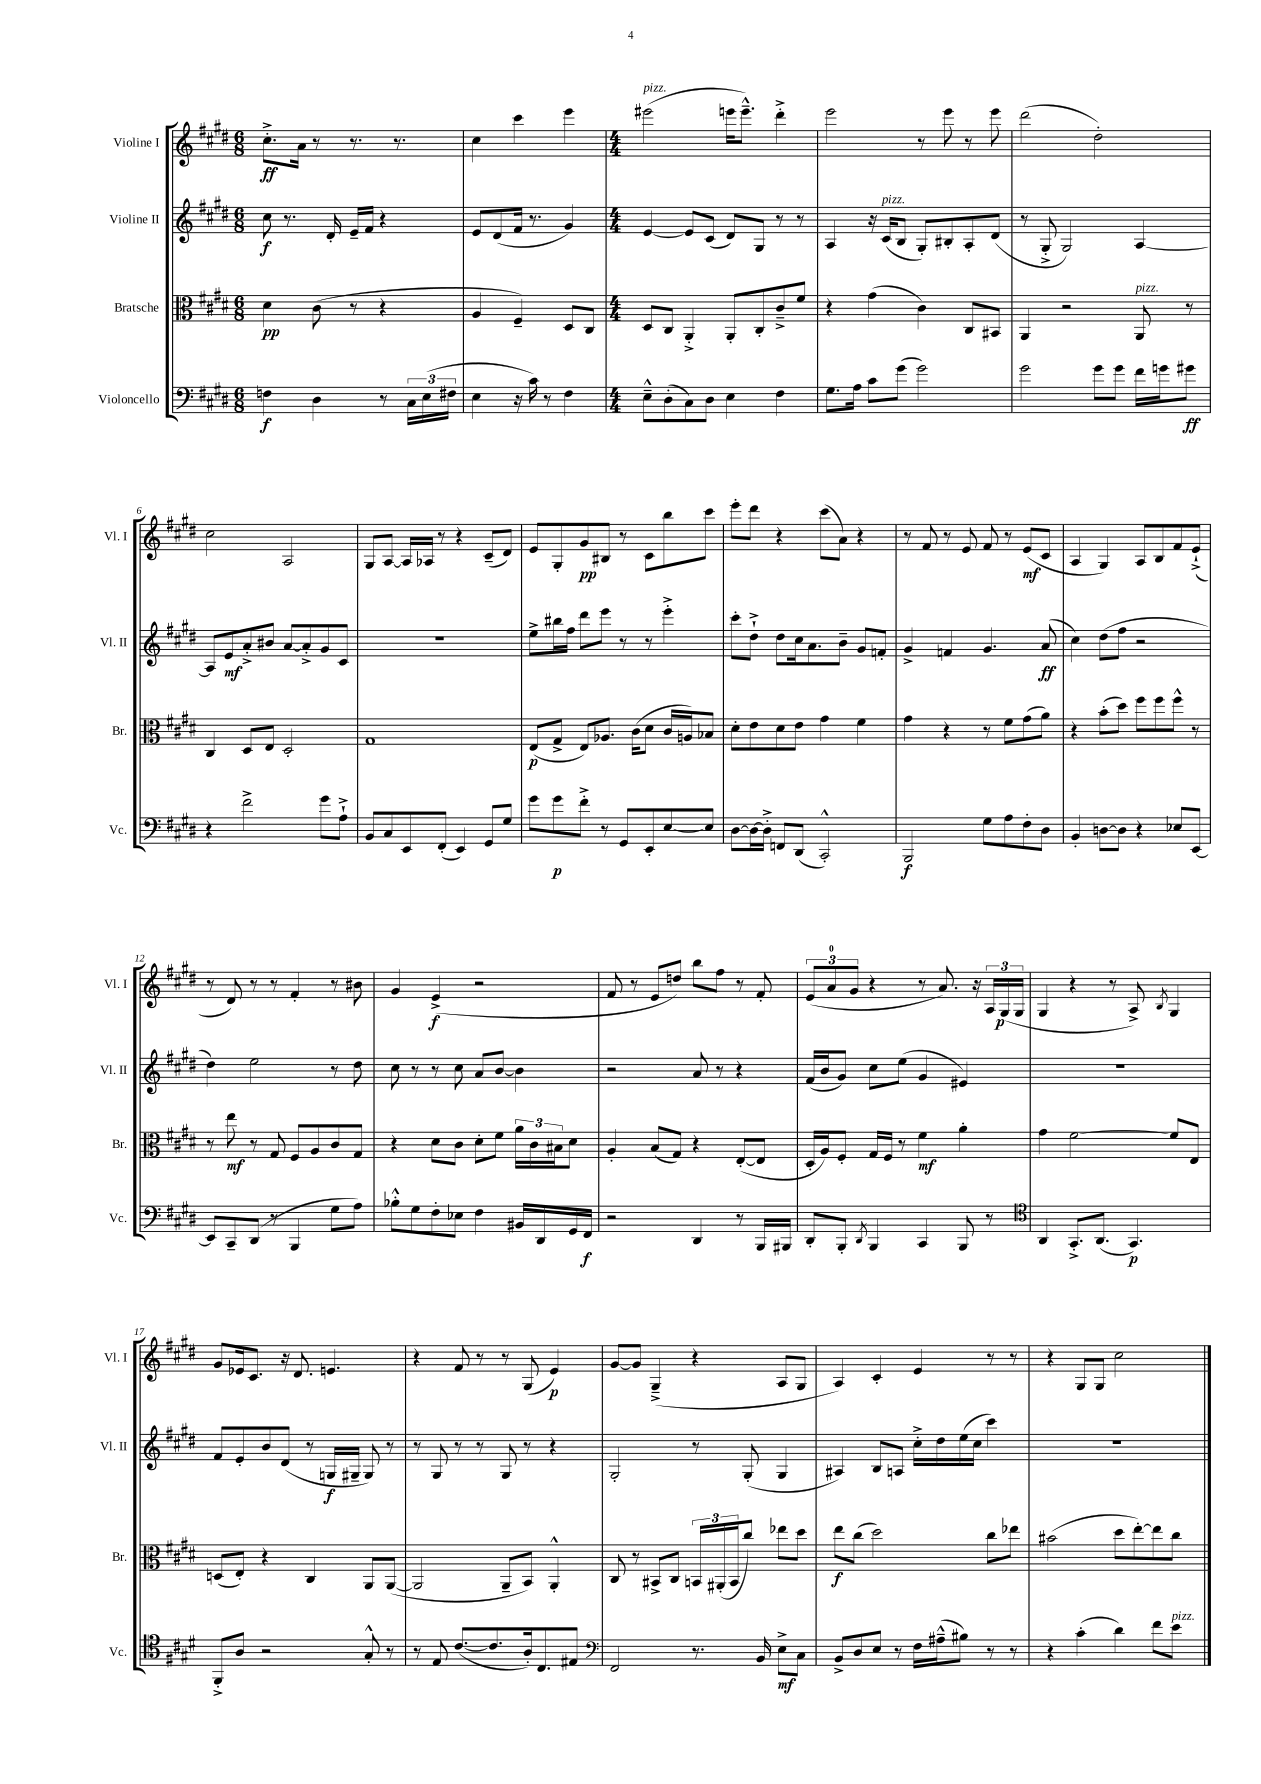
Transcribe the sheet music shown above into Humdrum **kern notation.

**kern	**kern	**kern	**kern
*staff4	*staff3	*staff2	*staff1
*clefF4	*clefC3	*clefG2	*clefG2
*k[f#c#g#d#]	*k[f#c#g#d#]	*k[f#c#g#d#]	*k[f#c#g#d#]
*M6/8	*M6/8	*M6/8	*M6/8
4F	4d#	8cc#	8.cc#'^
.	.	8.r	.
.	.	.	16a
4D#	(8c#	.	8r
.	.	16d#'	.
.	8r	16e~	8.r
.	.	16f#	.
8r	4r	4r	.
.	.	.	8.r
24C#	.	.	.
(24E	.	.	.
24F#	.	.	.
=	=	=	=
4E	4A	8e	4cc#
.	.	(8d#	.
16r	4F#~)	16f#	4ccc#
16c#)	.	8.r	.
8r	.	.	.
4F#	8D#	4g#)	4eee
.	8C#	.	.
=	=	=	=
*M4/4	*M4/4	*M4/4	*M4/4
8E~^^	8D#	[4e	(2eee#
(8D#'	8C#	.	.
8C#)	4AA'^	8e]	.
8D#	.	(8c#	.
4E	8AA'	8d#)	16eee
.	.	.	8.eee~^^)
.	8C#'	8G#	.
4F#	8c#~^	8r	4ddd#'^
.	8f#	8r	.
=	=	=	=
8.G#	4r	4A	2eee
16A	.	.	.
8c#	(4g#	16r	.
.	.	(16c#	.
(8g#	.	8B	.
2g#)	4c#)	8G#')	8r
.	.	8B#'	8eee
.	8C#	8A'	8r
.	8BB#	(8d#	8eee
=	=	=	=
2g#	4AA	8r	(2ddd#
.	.	8G#'^	.
.	2r	2G#)	.
8g#	.	.	2dd#')
8g#	.	.	.
16f#	8AA	[4A	.
16g	.	.	.
8g#	8r	.	.
=	=	=	=
4r	4C#	8A]	2cc#
.	.	8e	.
2f#^	8D#	8a'^	.
.	8E	8b#	.
.	2D#'	[8a	2A
.	.	8a'^]	.
8g#	.	8g#	.
8A`^	.	8c#	.
=	=	=	=
8BB	1G#	1r	8G#
8C#	.	.	[8A
8EE	.	.	16A]
.	.	.	16A-
(8FF#'	.	.	8r
4EE)	.	.	4r
8GG#	.	.	(8c#~
8G#	.	.	8d#)
=	=	=	=
8g#	(8E	8ee^	8e
8g#	8G#^	16bb#	8G#'
.	.	16ff#	.
8f#'^	8E)	8ddd#	8g#
8r	8.A-	8eee	8B#
8GG#	.	8r	8r
.	(16c#	.	.
8EE'	8d#	8r	8c#
[8E	16c#	4eee'^	8bb
.	16A)	.	.
8E]	8B-	.	8ccc#
=	=	=	=
[8D#	8d#'	8ccc#'	8eee'
16D#_	8e	8dd#`^	8ddd#
16D#'^]	.	.	.
8FF	8d#	8dd#	4r
(8DD#	8e	16cc#	.
.	.	8.a	.
2CC#'^^)	4g#	.	(8ccc#
.	.	8b~	8a)
.	4f#	8g#	4r
.	.	8f'	.
=	=	=	=
2BBB	4g#	4g#^	8r
.	.	.	8f#
.	4r	4f	8r
.	.	.	8e
8G#	8r	4.g#	8f#
8A	8f#	.	8r
8F#'	(8g#	.	(8e
8D#	8a)	(8a	8c#
=	=	=	=
4BB'	4r	4cc#)	4A
[8D	(8b'	(8dd#	4G#)
8D]	8dd#)	8ff#	.
4r	8ff#	2r	8A
.	8ff#	.	8B
8E-	8ff#^^	.	8f#
[8EE	8r	.	(8e`^
=	=	=	=
8EE]	8r	4dd#)	8r
8CC#~	8ee	.	8d#)
(8DD#	8r	2ee	8r
8r	8G#	.	8r
4BBB	8F#	.	4f#'
.	8A	.	.
8G#	8c#	8r	8r
8A)	8G#	8dd#	8b#
=	=	=	=
8B-'^^	4r	8cc#	4g#
8G#	.	8r	.
8F#'	8d#	8r	(4e^
8E-	8c#	8cc#	.
4F#	8d#'	8a	2r
.	8f#	[8b	.
16BB#	24a	4b]	.
.	24c#	.	.
16DD#	.	.	.
.	24B#	.	.
16GG#	8d#	.	.
16FF#	.	.	.
=	=	=	=
2r	4A'	2r	8f#
.	.	.	8r
.	(8B	.	8e
.	8G#)	.	8dd)
4DD#	4r	8a	8bb
.	.	8r	8ff#
8r	([8E'	4r	8r
16BBB	8E]	.	8f#'
16BBB#	.	.	.
=	=	=	=
8DD#'	16D#'	(16f#	(12e
.	16A)	16b	.
.	.	.	12a
8BBB'	8F#'	8g#)	.
.	.	.	12g#
8qDD#	.	.	.
4BBB	16G#	8cc#	4r
.	16F#	.	.
.	8r	(8ee	.
4CC#	4f#	4g#	8r
.	.	.	8.a)
8BBB	4a'	4e#)	.
.	.	.	16r
8r	.	.	24A
.	.	.	(24G#
.	.	.	24G#
=	=	=	=
*clefC4	*	*	*
4AA	4g#	1r	4G#
8.GG#'^	[2f#	.	4r
(8.AA	.	.	.
.	.	.	8r
4.GG#)	.	.	8A^)
.	.	.	8qB
.	8f#]	.	4G#
.	8E	.	.
=	=	=	=
8FF#'^	(8D	8f#	8g#
8A	8E')	8e'	16e-
.	.	.	8.c#
2r	4r	8b	.
.	.	(8d#	16r
.	.	.	8.d#
.	4C#	8r	.
.	.	16G	4.e
.	.	16G#~	.
8G#'^^	8AA	8G#)	.
8r	([8AA	8r	.
=	=	=	=
8r	2AA]	8r	4r
8E	.	8G#	.
([8.c#	.	8r	8f#
.	.	8r	8r
8.c#]	.	.	.
.	8AA~	8G#	8r
16A')	8BB)	8r	(8G#
8.C#	.	.	.
.	4AA'^^	4r	4e)
8E#	.	.	.
=	=	=	=
*clefF4	*	*	*
2FF#	8C#	2G#'	[8g#
.	8r	.	8g#]
.	8BB#^	.	(4G#~^
.	8C#	.	.
8.r	24BB	8r	4r
.	(24AA#'	.	.
.	24BB	.	.
.	8cc#)	(8G#'	.
16BB	.	.	.
8E^	8ee-	4G#	8A
8C#	8dd#	.	8G#
=	=	=	=
8BB^	8ee	4A#)	4A)
8D#	(8cc#	.	.
8E	2dd#)	8B	4c#'
8r	.	8A	.
16F#	.	16cc#'^	4e
(16A#~^^	.	16dd#	.
8B#)	.	(16ee	.
.	.	16cc#	.
8r	8cc#	4ccc#)	8r
8r	8ee-	.	8r
=	=	=	=
4r	(2b#	1r	4r
(4c#'	.	.	8G#
.	.	.	8G#
4d#)	8dd#	.	2cc#
.	[8ee')	.	.
8f#	8ee]	.	.
8e	8cc#	.	.
==	==	==	==
*-	*-	*-	*-
